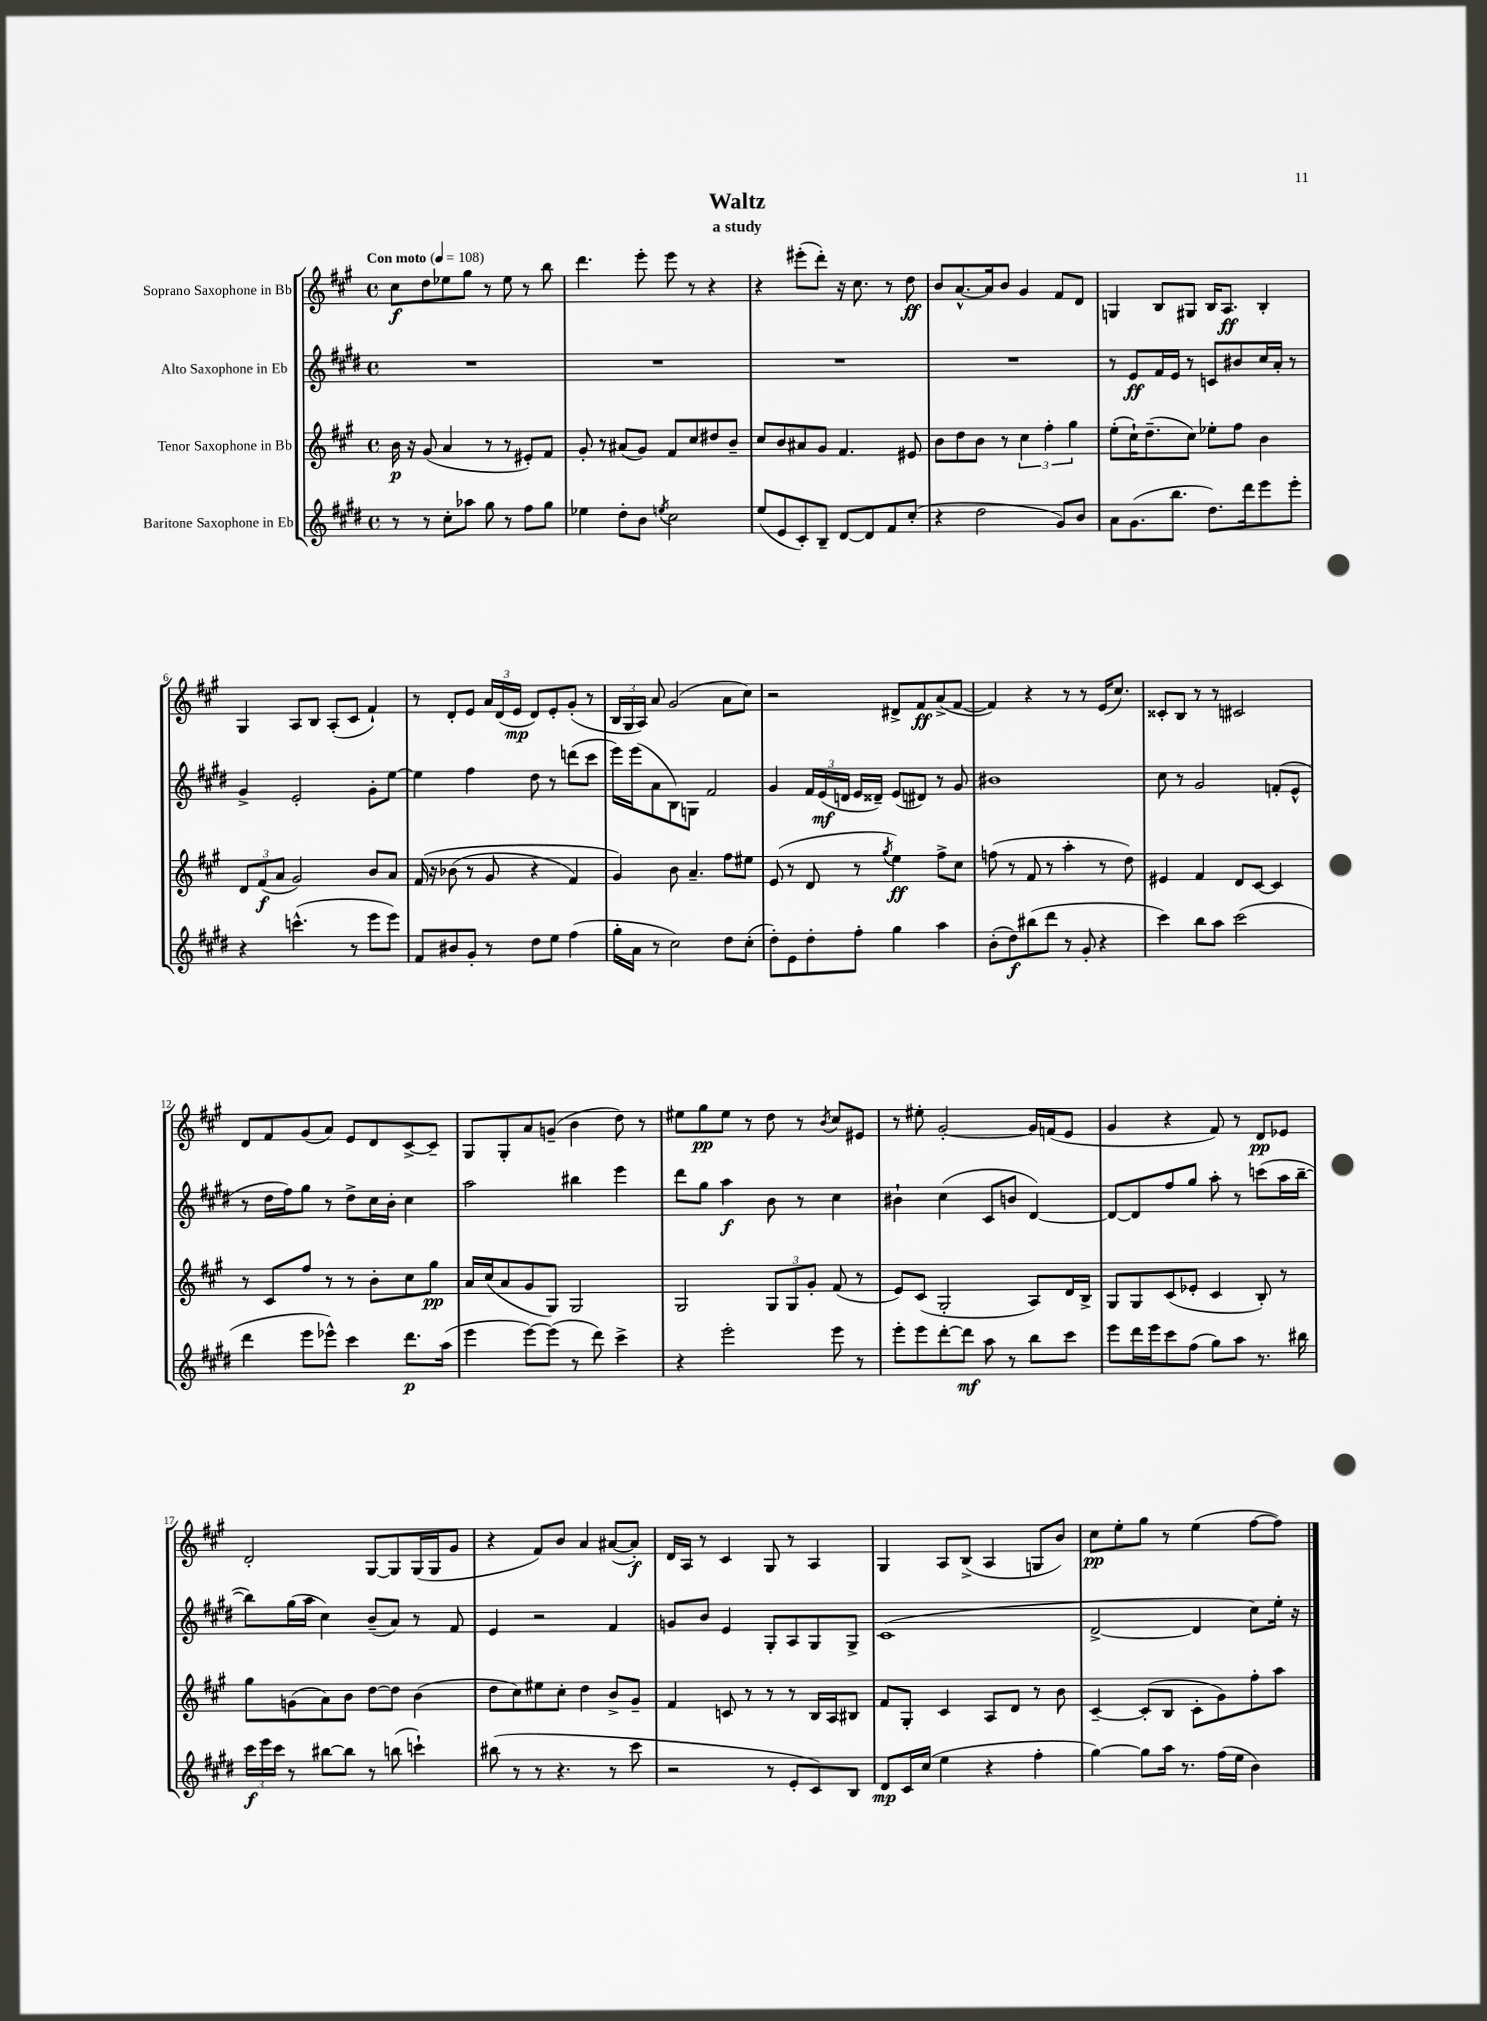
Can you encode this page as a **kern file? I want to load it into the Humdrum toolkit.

**kern	**dynam	**kern	**dynam	**kern	**dynam	**kern	**dynam
*part4	*part4	*part3	*part3	*part2	*part2	*part1	*part1
*staff4	*staff4	*staff3	*staff3	*staff2	*staff2	*staff1	*staff1
*I"Baritone Saxophone in Eb	*	*I"Tenor Saxophone in Bb	*	*I"Alto Saxophone in Eb	*	*I"Soprano Saxophone in Bb	*
*clefG2	*	*clefG2	*	*clefG2	*	*clefG2	*
*k[f#c#g#d#]	*	*k[f#c#g#]	*	*k[f#c#g#d#]	*	*k[f#c#g#]	*
*M4/4	*	*M4/4	*	*M4/4	*	*M4/4	*
*met(c)	*	*met(c)	*	*met(c)	*	*met(c)	*
*MM108	*	*MM108	*	*MM108	*	*MM108	*
=1	=1	=1	=1	=1	=1	=1	=1
!	!	!	!	!	!	!LO:TX:a:B:t=Con moto	!
8r	.	16b\	p	1r	.	8cc#\L	f
.	.	16r	.	.	.	.	.
8r	.	(8g#/	.	.	.	8dd\	.
8cc#'\L	.	4a/	.	.	.	8ee-X\	.
8aa-X\J	.	.	.	.	.	8gg#\J	.
8gg#\	.	8r	.	.	.	8r	.
8r	.	8r	.	.	.	8ee-\	.
8ff#\L	.	8e#X'/L)	.	.	.	8r	.
8gg#\J	.	8f#/J	.	.	.	8bb\	.
=2	=2	=2	=2	=2	=2	=2	=2
4ee-X\	.	8g#'/	.	1r	.	4.ddd\	.
.	.	8r	.	.	.	.	.
8dd#'\L	.	(8a#X/L	.	.	.	.	.
8b\J	.	8g#/J)	.	.	.	8eee'\	.
8qeen/	.	.	.	.	.	.	.
2cc#\	.	8f#/L	.	.	.	8eee\	.
.	.	8cc#/	.	.	.	8r	.
.	.	8dd#X/	.	.	.	4r	.
.	.	8b~/J	.	.	.	.	.
=3	=3	=3	=3	=3	=3	=3	=3
(8ee/L	.	8cc#/L	.	1r	.	4r	.
8e/	.	8b/	.	.	.	.	.
8c#'/)	.	8a#X/	.	.	.	(8eee#X'\L	.
8B~/J	.	8g#/J	.	.	.	8ddd'\J)	.
[8d#/L	.	4.f#/	.	.	.	16r	.
.	.	.	.	.	.	8.cc#\	.
8d#/]	.	.	.	.	.	.	.
8f#/	.	.	.	.	.	8r	.
(8cc#'/J	.	8e#X/	.	.	.	8dd\	ff
=4	=4	=4	=4	=4	=4	=4	=4
4r	.	8b\L	.	1r	.	8b/L	.
.	.	8dd\	.	.	.	[8.a^^/	.
2dd#\	.	8b\J	.	.	.	.	.
.	.	.	.	.	.	16a/k]	.
.	.	8r	.	.	.	8b/J	.
.	.	6cc#\	.	.	.	4g#/	.
.	.	6ff#'\	.	.	.	.	.
8g#/L)	.	.	.	.	.	8f#/L	.
.	.	6gg#\	.	.	.	.	.
8b/J	.	.	.	.	.	8d/J	.
=5	=5	=5	=5	=5	=5	=5	=5
8a\L	.	(8ee'\L	.	8r	.	4Gn/	.
(8.g#\	.	16cc#`\K)	.	8e/L	ff	.	.
.	.	(8.dd~\	.	.	.	.	.
.	.	.	.	16f#/L	.	8B/L	.
8.bb\J	.	.	.	16e/JJ	.	.	.
.	.	8cc#\J)	.	8r	.	8G#X/J	.
8.dd#\L)	.	8ee-X'\L	.	8cn/L	.	16B/KL	.
.	.	.	.	.	.	8.A/J	ff
.	.	8ff#\J	.	8b#X/	.	.	.
16ddd#\k	.	.	.	.	.	.	.
8eee\	.	4b\	.	16cc#/L	.	4B'/	.
.	.	.	.	16a'/JJ	.	.	.
8eee'\J	.	.	.	8r	.	.	.
!!LO:LB:g=z
=6	=6	=6	=6	=6	=6	=6	=6
4r	.	12d/L	.	4g#^/	.	4G#/	.
.	.	(12f#/	f	.	.	.	.
.	.	12a/J	.	.	.	.	.
(4.cccn^^\	.	2g#/)	.	2e'/	.	8A/L	.
.	.	.	.	.	.	8B/J	.
.	.	.	.	.	.	(8A'/L	.
8r	.	.	.	.	.	8c#/J	.
8eee\L	.	8b/L	.	8g#'\L	.	4f#`/)	.
8eee\J)	.	8a/J	.	[8ee\J	.	.	.
=7	=7	=7	=7	=7	=7	=7	=7
8f#/L	.	(16f#/	.	4ee\]	.	8r	.
.	.	16r	.	.	.	.	.
8b#X/	.	(8b-X\	.	.	.	8d'/L	.
8g#'/J	.	8r	.	4ff#\	.	8e/J	.
8r	.	8g#/	.	.	.	24a/LL	.
.	.	.	.	.	.	(24d/	.
.	.	.	.	.	.	24e/JJ	mp
8dd#\L	.	4r	.	8dd#\	.	8d/L)	.
8ee\J	.	.	.	8r	.	8e'/	.
(4ff#\	.	4f#/)	.	(8dddn\L	.	(8g#'/J	.
.	.	.	.	8ccc#\J	.	8r	.
=8	=8	=8	=8	=8	=8	=8	=8
16gg#'\LL	.	4g#/)	.	16eee\LL)	.	24B/LL	.
.	.	.	.	.	.	24G#/	.
16a\JJ	.	.	.	(16eee\J	.	.	.
.	.	.	.	.	.	24A/JJ)	.
8r	.	.	.	8a\	.	8a/	.
2cc#\)	.	8b\	.	8B\)	.	(2g#/	.
.	.	4.a~/	.	8Gn\J	.	.	.
.	.	.	.	2f#/	.	.	.
8dd#\L	.	8ff#\L	.	.	.	8a\L	.
(8cc#'\J	.	8ee#X\J	.	.	.	8cc#\J)	.
=9	=9	=9	=9	=9	=9	=9	=9
8dd#'\L)	.	(8e/	.	4g#/	.	2r	.
8e\	.	8r	.	.	.	.	.
8dd#'\	.	8d/	.	24f#/LL	.	.	.
.	.	.	.	(24e/	mf	.	.
.	.	.	.	24dn/JJ	.	.	.
8ff#'\J	.	8r	.	16e/LL	.	.	.
.	.	.	.	16d##X~/JJ)	.	.	.
.	.	8qgg#/	.	.	.	.	.
4gg#\	.	4ee\)	ff	(8e/L	.	8d#X^/L	.
.	.	.	.	8d#X/J)	.	8f#/	ff
4aa\	.	8ff#^\L	.	8r	.	(8a^/	.
.	.	8cc#\J	.	8g#/	.	[8f#/J	.
=10	=10	=10	=10	=10	=10	=10	=10
(8b'\L	.	(8ffn\	.	1b#X	.	4f#/])	.
8dd#\)	f	8r	.	.	.	.	.
(8bb#X\	.	8f#/	.	.	.	4r	.
8ddd#\J	.	8r	.	.	.	.	.
8r	.	4aa'\	.	.	.	8r	.
8g#'/	.	.	.	.	.	8r	.
4r	.	8r	.	.	.	(16e/KL	.
.	.	.	.	.	.	8.cc#/J)	.
.	.	8dd\)	.	.	.	.	.
=11	=11	=11	=11	=11	=11	=11	=11
4ccc#\)	.	4e#X/	.	8cc#\	.	8c##X'/L	.
.	.	.	.	8r	.	8B/J	.
8bb\L	.	4f#/	.	2g#/	.	8r	.
8aa\J	.	.	.	.	.	8r	.
(2ccc#\	.	8d/L	.	.	.	2c#X/	.
.	.	[8c#/J	.	.	.	.	.
.	.	4c#/]	.	(8fn'/L	.	.	.
.	.	.	.	8e^^/J	.	.	.
!!LO:LB:g=z
=12	=12	=12	=12	=12	=12	=12	=12
4ddd#\	.	8r	.	8r	.	8d/L	.
.	.	8c#/L	.	16dd#\LL	.	8f#/	.
.	.	.	.	16ff#\J)	.	.	.
8eee\L	.	8ff#/J	.	8gg#\J	.	(8g#/	.
8eee-X^^\J)	.	8r	.	8r	.	8a/J)	.
4ccc#\	.	8r	.	8dd#^\L	.	8e/L	.
.	.	8b'\L	.	16cc#\L	.	8d/	.
.	.	.	.	16b'\JJ	.	.	.
8.ddd#\L	p	8cc#\	.	4cc#\	.	[8c#^/	.
.	.	8gg#\J	pp	.	.	8c#~/J]	.
(16aa\Jk	.	.	.	.	.	.	.
=13	=13	=13	=13	=13	=13	=13	=13
4eee\	.	16a/LL	.	2aa\	.	8G#/L	.
.	.	(16cc#/J	.	.	.	.	.
.	.	8a/	.	.	.	8G#'/	.
[8eee\L)	.	8g#/	.	.	.	8a/	.
(8eee\J]	.	8G#/J)	.	.	.	(8gn~/J	.
8r	.	2G#/	.	4bb#X\	.	4b\	.
8ddd#\)	.	.	.	.	.	.	.
4ccc#^\	.	.	.	4eee\	.	8dd\)	.
.	.	.	.	.	.	8r	.
=14	=14	=14	=14	=14	=14	=14	=14
4r	.	2G#/	.	8ddd#\L	.	8ee#X\L	.
.	.	.	.	8gg#\J	.	8gg#\	pp
2eee'\	.	.	.	4aa\	f	8ee#\J	.
.	.	.	.	.	.	8r	.
.	.	12G#/L	.	8b\	.	8dd\	.
.	.	12G#/	.	.	.	.	.
.	.	.	.	8r	.	8r	.
.	.	12g#'/J	.	.	.	.	.
.	.	.	.	.	.	8qb/	.
8eee\	.	(8f#/	.	4cc#\	.	8cc#/L	.
8r	.	8r	.	.	.	8e#X/J	.
=15	=15	=15	=15	=15	=15	=15	=15
8eee'\L	.	8e/L)	.	4b#X`\	.	8r	.
8eee\	.	(8c#/J	.	.	.	8ee#X'\	.
[8ddd#'\	.	2G#'/	.	(4cc#\	.	[2g#'/	.
8ddd#\J]	mf	.	.	.	.	.	.
8aa\	.	.	.	8c#/L	.	.	.
8r	.	.	.	8bn/J	.	.	.
8bb\L	.	8A/L)	.	[4d#/)	.	16g#/LL]	.
.	.	.	.	.	.	(16fn/J	.
8ccc#\J	.	16d/L	.	.	.	8e/J	.
.	.	16B^/JJ	.	.	.	.	.
=16	=16	=16	=16	=16	=16	=16	=16
8eee\L	.	8G#/L	.	8d#/L_	.	4g#/	.
16ddd#\L	.	8G#/	.	8d#/]	.	.	.
16eee\J	.	.	.	.	.	.	.
8ccc#\	.	(8c#/	.	8ff#/	.	4r	.
(8ff#\J	.	8e-X'/J	.	8gg#/J	.	.	.
8gg#\L)	.	4c#/	.	8aa'\	.	8f#/)	.
8aa\J	.	.	.	8r	.	8r	.
8.r	.	8B'/)	.	(8cccn\L	.	8d/L	pp
.	.	8r	.	16aa\L	.	8e-X/J	.
16bb#X\	.	.	.	[16bb~\JJ	.	.	.
!!LO:LB:g=z
=17	=17	=17	=17	=17	=17	=17	=17
24ccc#\LL	f	8gg#\L	.	8bb\L])	.	2d'/	.
24eee\	.	.	.	.	.	.	.
24ccc#\JJ	.	.	.	.	.	.	.
8r	.	(8gn\	.	(16gg#\L	.	.	.
.	.	.	.	16aa\JJ	.	.	.
[8bb#X\L	.	8a\)	.	4cc#\)	.	.	.
8bb#\J]	.	8b\J	.	.	.	.	.
8r	.	[8dd\L	.	(8b~/L	.	[8G#/L	.
(8bbn\	.	8dd\J]	.	8a/J)	.	8G#/]	.
4cccn`\)	.	(4b\	.	8r	.	(16G#/L	.
.	.	.	.	.	.	16G#/J	.
.	.	.	.	8f#/	.	8g#/J	.
=18	=18	=18	=18	=18	=18	=18	=18
(8bb#X\	.	8dd\L	.	4e/	.	4r	.
8r	.	8cc#\)	.	.	.	.	.
8r	.	8ee#X\	.	2r	.	8f#/L)	.
4.r	.	8cc#'\J	.	.	.	8b/J	.
.	.	4dd\	.	.	.	4a/	.
8r	.	8b^/L	.	4f#/	.	([8a#X/L	.
8ccc#\	.	8g#~/J	.	.	.	8a#'/J])	f
=19	=19	=19	=19	=19	=19	=19	=19
2r	.	4f#/	.	8gn/L	.	16d/LL	.
.	.	.	.	.	.	16A/JJ	.
.	.	.	.	8b/J	.	8r	.
.	.	8cn/	.	4e/	.	4c#/	.
.	.	8r	.	.	.	.	.
8r	.	8r	.	8G#'/L	.	8G#/	.
8e'/L	.	8r	.	8A/	.	8r	.
8c#/)	.	16B/LL	.	8G#/	.	4A/	.
.	.	16A/J	.	.	.	.	.
8B/J	.	8B#X/J	.	8G#^/J	.	.	.
=20	=20	=20	=20	=20	=20	=20	=20
8d#/L	mp	8f#/L	.	(1c#	.	4G#/	.
16c#/L	.	8G#'/J	.	.	.	.	.
(16cc#/JJ	.	.	.	.	.	.	.
4ee\	.	4c#/	.	.	.	8A/L	.
.	.	.	.	.	.	(8B^/J	.
4r	.	8A/L	.	.	.	4A/	.
.	.	8d/J	.	.	.	.	.
4ff#'\	.	8r	.	.	.	8Gn/L	.
.	.	8b\	.	.	.	8b/J)	.
=21	=21	=21	=21	=21	=21	=21	=21
[4gg#\)	.	[4c#~/	.	[2d#^/	.	8cc#\L	pp
.	.	.	.	.	.	8ee'\	.
8gg#\L]	.	(8c#'/L]	.	.	.	8gg#\J	.
16aa\Jk	.	8B/J	.	.	.	8r	.
8.r	.	.	.	.	.	.	.
.	.	8c#'\L	.	4d#/]	.	(4ee\	.
(16ff#\LL	.	8g#\)	.	.	.	.	.
16ee\JJ	.	.	.	.	.	.	.
4b\)	.	8ff#'\	.	8cc#\L)	.	[8ff#\L	.
.	.	8aa\J	.	16ee'\Jk	.	8ff#\J])	.
.	.	.	.	16r	.	.	.
==	==	==	==	==	==	==	==
*-	*-	*-	*-	*-	*-	*-	*-
